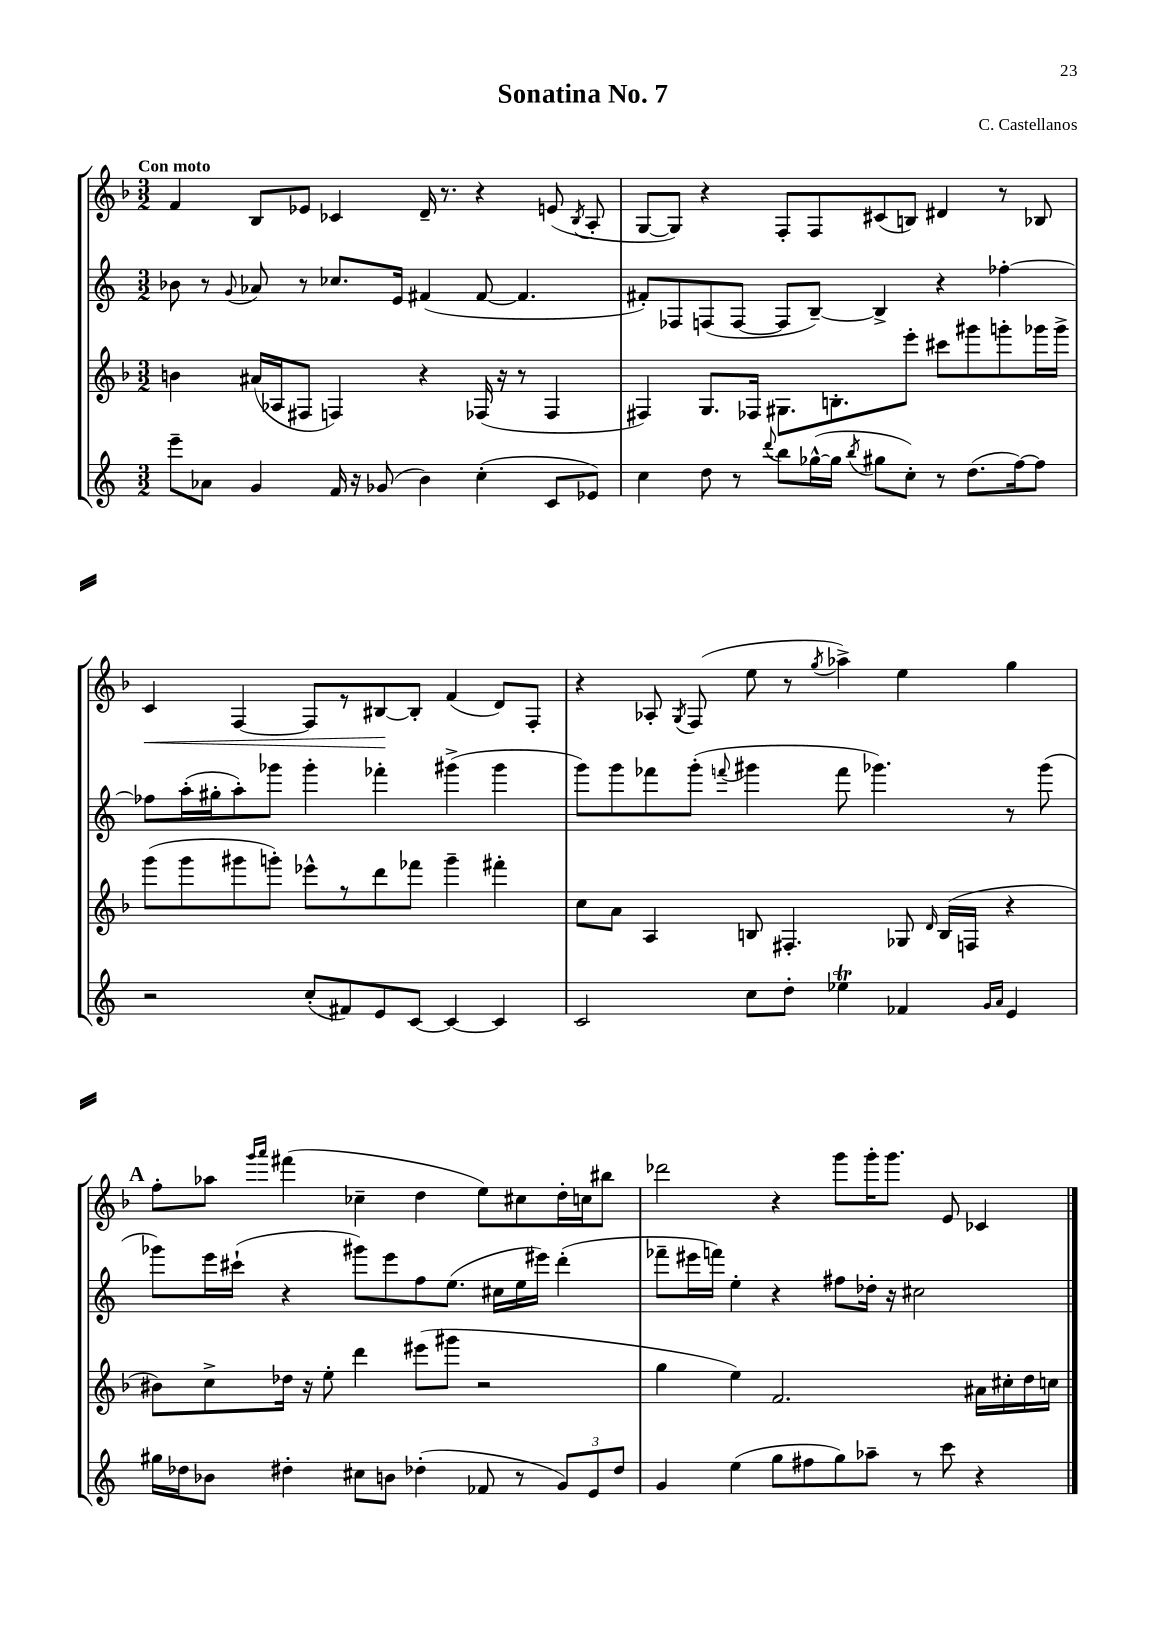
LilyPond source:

\header { title = "Sonatina No. 7" composer = "C. Castellanos" }
<<
\new StaffGroup <<
\new Staff = "s0" {
    \clef treble \key f \major \numericTimeSignature \time 3/2 \tempo "Con moto"
    \autoBeamOff f'4 bes8[ ees'8] ces'4 d'16-- r8. r4 e'8( \acciaccatura { bes8 } a8-. |
    g8[~ g8]) r4 f8[-. f8 cis'8( b8]) dis'4 r8 bes8 |
    c'4\< f4~ f8[ r8 bis8~\! bis8]-. f'4( d'8[) f8]-. |
    r4 aes8-. \acciaccatura { g8 } f8( e''8 r8 \acciaccatura { g''8 } aes''4->) e''4 g''4 |
    \mark \markup { \bold "A" } f''8[-. aes''8] \grace { g'''16[ a'''16] } fis'''4( ces''4-- d''4 e''8[) cis''8 d''16-. c''16 bis''8] |
    des'''2 r4 g'''8[ g'''16-. g'''8.] e'8 ces'4 \bar "|." |
}
\new Staff = "s1" {
    \clef treble \key c \major \numericTimeSignature \time 3/2
    \autoBeamOff bes'8 r8 \appoggiatura { g'8 } aes'8 r8 ces''8.[ e'16] fis'4( fis'8~ fis'4. |
    fis'8[-.) fes8 f8( f8]~ f8[ b8]~--) b4-> r4 fes''4~-. |
    fes''8[ a''16-.( gis''16-. a''8-.) ges'''8] ges'''4-. fes'''4-. gis'''4->( gis'''4 |
    g'''8[) g'''8 fes'''8 g'''8]-.( \appoggiatura { f'''8 } gis'''4 f'''8 ges'''4.) r8 ges'''8( |
    \mark \markup { \bold "A" } ges'''8[) e'''16 cis'''16]-!( r4 gis'''8[) e'''8 f''8 e''8.]( cis''16[ e''16 eis'''16]) d'''4-.( |
    fes'''8[-- eis'''16 f'''16]) e''4-. r4 fis''8[ des''16]-. r16 cis''2 \bar "|." |
}
\new Staff = "s2" {
    \clef treble \key f \major \numericTimeSignature \time 3/2
    \autoBeamOff b'4 ais'16[( aes16 fis8] f4) r4 fes16( r16 r8 fes4 |
    fis4) g8.[ fes16] gis8.[ b8.-. e'''8]-. cis'''8[ gis'''8 g'''8-. ges'''16 ges'''16]-> |
    g'''8[( g'''8 gis'''8 g'''8]-.) ees'''8[-^ r8 d'''8 fes'''8] g'''4-- fis'''4-. |
    c''8[ a'8] a4 b8 fis4.-. ges8 \grace { d'16 } b16[( f16] r4 |
    \mark \markup { \bold "A" } bis'8[) c''8-> des''16] r16 e''8-. d'''4 eis'''8[( gis'''8] r2 |
    g''4 e''4) f'2. ais'16[ cis''16-. d''16 c''16] \bar "|." |
}
\new Staff = "s3" {
    \clef treble \key c \major \numericTimeSignature \time 3/2
    \autoBeamOff e'''8[-- aes'8] g'4 f'16 r16 ges'8( b'4) c''4-.( c'8[ ees'8]) |
    c''4 d''8 r8 \appoggiatura { d'''8 } b''8[ ges''16~-^( ges''16] \acciaccatura { b''8 } gis''8[ c''8]-.) r8 d''8.[( f''16~) f''8] |
    r2 c''8[-.( fis'8) e'8 c'8]~ c'4~ c'4 |
    c'2 c''8[ d''8]-. ees''4\trill fes'4 \grace { g'16[ a'16] } e'4 |
    \mark \markup { \bold "A" } gis''16[ des''16 bes'8] dis''4-. cis''8[ b'8] des''4-.( fes'8 r8 \tuplet 3/2 { g'8[) e'8 des''8] } |
    g'4 e''4( g''8[ fis''8 g''8) aes''8]-- r8 c'''8 r4 \bar "|." |
}
>>
>>
\layout { \context { \Score \remove "Bar_number_engraver" } }
